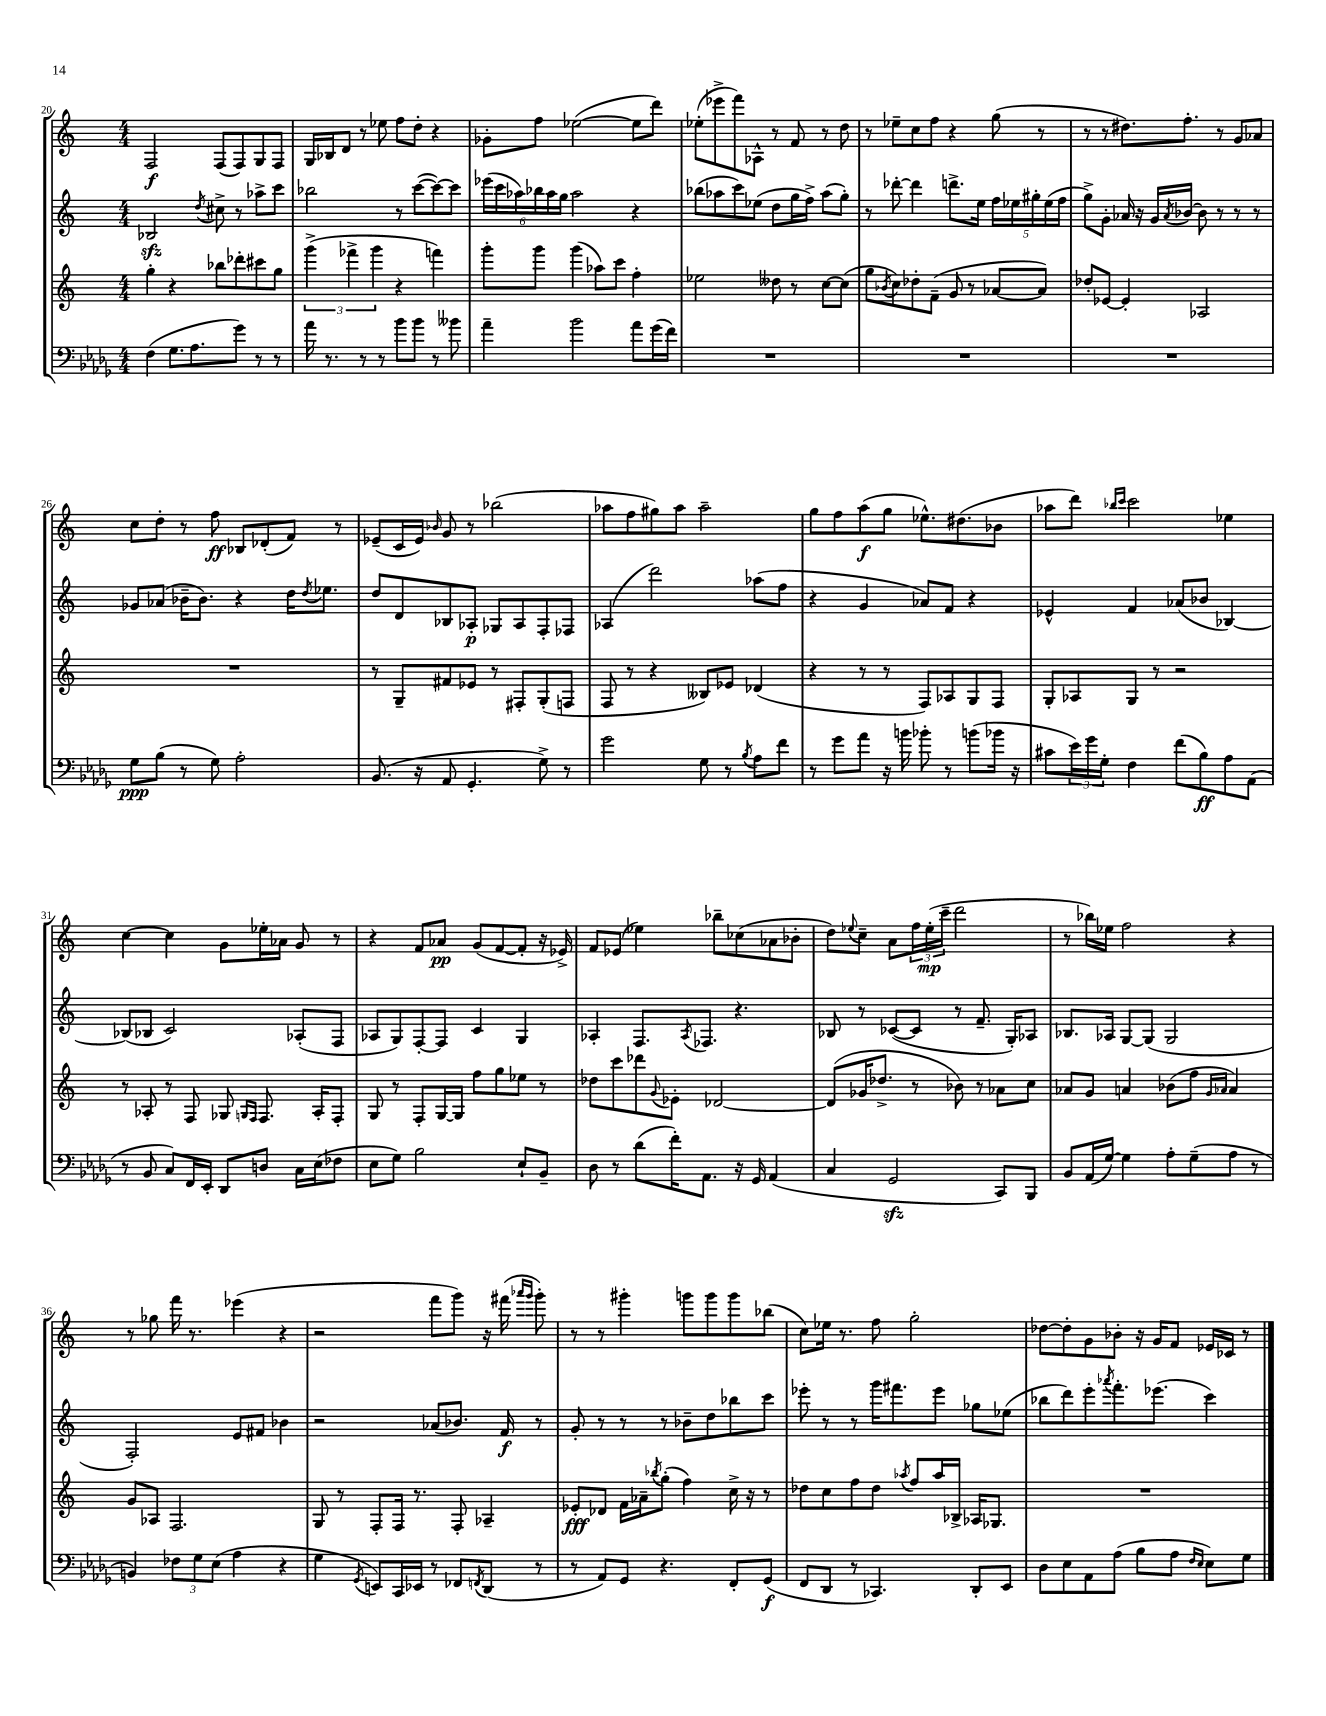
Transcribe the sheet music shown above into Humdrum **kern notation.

**kern	**kern	**kern	**kern
*staff4	*staff3	*staff2	*staff1
*clefF4	*clefG2	*clefG2	*clefG2
*k[b-e-a-d-g-]	*k[]	*k[]	*k[]
*M4/4	*M4/4	*M4/4	*M4/4
(4F\	4gg'\	2B-/	2F/
8.G-\L	4r	.	.
8.A-\	.	.	.
.	.	8qdd/	.
.	8bb-\L	8cc#^\	(8F/L
8g-\J)	8ddd-'\	8r	8F/)
8r	8ccc#\	8aa-^\L	8G/
8r	8gg\J	8ccc\J	8F/J
=	=	=	=
16a-\	(6ggg^\	2bb-\	16G/LL
8.r	.	.	16B-/J
.	.	.	8d/J
.	6fff-^\	.	.
8r	.	.	8r
.	6ggg\	.	.
8r	.	.	8ee-\
8b-\L	4r	8r	8ff\L
8b-\J	.	([8ccc\L	8dd'\J
8r	4fff\)	8ccc\_)	4r
8b--\	.	8ccc\]J	.
=	=	=	=
4a-~\	8ggg'\L	(24eee-\LL	8g-'\L
.	.	24ccc\	.
.	.	24aa-\)	.
.	8ggg\J	24bb-\	8ff\J
.	.	24aa-\	.
.	.	24gg\JJ	.
2b-\	(4ggg\	2aa-\	([2ee-\
.	8aa-\L)	.	.
.	8ccc\J	.	.
8a-\L	4ff'\	4r	8ee-\]L
(16g-\L	.	.	8ddd\J)
16f\JJ)	.	.	.
=	=	=	=
1r	2ee-\	(8bb-\L	(8ee-'\L
.	.	8aa-\	8eee-^\
.	.	8ccc\)	8fff\)
.	.	(8ee-\J	8A-^^\J
.	8dd--\	8dd\L	8r
.	8r	16gg\L	8f/
.	.	16ff^\JJ)	.
.	[8cc\L	(8aa-\L	8r
.	(8cc\]J	8gg'\J)	8dd\
=	=	=	=
1r	8gg\L	8r	8r
.	8qb-/	.	.
.	8cc\)	[8ddd-'\	8ee-~\L
.	8dd-'\	4ddd-\]	8cc\
.	(8f~\J	.	8ff\J
.	8g/	8.ddd^\L	4r
.	8r	.	.
.	.	16ee\Jk	.
.	[8a-/L	20ff\LL	(8gg\
.	.	20ee-\	.
.	.	20gg#'\	.
.	8a-/]J)	.	8r
.	.	(20ee-\	.
.	.	20ff\JJ	.
=	=	=	=
1r	8dd-'/L	8gg^\L)	8r
.	[8e-/J	8g'\J	8r
.	4e-'/]	16a-/	8.dd#\L)
.	.	16r	.
.	.	16g/LL	.
.	.	8qa-/	.
.	.	[16b-/JJ	8.ff'\J
.	2A-/	8b-\]	.
.	.	8r	8r
.	.	8r	8g/L
.	.	8r	8a-/J
=	=	=	=
8G-\L	1r	8g-/L	8cc\L
(8B-\J	.	(8a-/J	8dd'\J
8r	.	16b-~\LK	8r
.	.	8.b-\J)	.
8G-\)	.	.	8ff\
2A-'\	.	4r	8B-/L
.	.	.	(8d-'/
.	.	16dd\LK	8f/J)
.	.	8qdd/	.
.	.	8.ee-\J	.
.	.	.	8r
=	=	=	=
(8.BB-/	8r	8dd/L	(8e-~/L
.	8G~/L	8d/	16c/L
16r	.	.	16e-/JJ)
.	.	.	16qqb-/
8AA-/	8f#/	8B-/	8g/
4.GG-'/	8e-/J	8A-'/J	8r
.	8r	8G-/L	(2bb-\
.	8F#'/L	8A-/	.
8G-^\)	(8G'/	8F'/	.
8r	8F/J	8F-/J	.
=	=	=	=
2g-\	8F/	(4A-/	8aa-\L
.	8r	.	8ff\
.	4r	2ddd\)	8gg#\)
.	.	.	8aa-\J
8G-\	8B--/L)	.	2aa-~\
8r	8e-/J	.	.
8qB-/	.	.	.
8A-\L	(4d-/	(8aa-\L	.
8f\J	.	8ff\J	.
=	=	=	=
8r	4r	4r	8gg\L
8g-\L	.	.	8ff\
8a-\J	8r	4g/	(8aa\
16r	8r	.	8gg\J
16b\	.	.	.
8b-'\	8F/L)	8a-/L)	8.ee-^^\L)
8r	8A-/	8f/J	.
.	.	.	(8.dd#\
(8b\L	8G/	4r	.
16b-\Jk	8F/J	.	8b-\J
16r	.	.	.
=	=	=	=
8c#\L	8G'/L	4e-^^/	8aa-\L
24e-\L)	8A-/	.	8ddd\J)
24g-\	.	.	.
24G-'\JJ	.	.	.
.	.	.	16qqbb-/LL
.	.	.	16qqccc/JJ
4F\	8G/J	4f/	2ccc\
.	8r	.	.
(8f\L	2r	(8a-/L	.
8B-\)	.	8b-/J	.
8A-\	.	[4B-/)	4ee-\
(8AA-\J	.	.	.
=	=	=	=
8r	8r	(8B-/]L	[4cc\
8BB-/	8A-'/	8B-/J	.
8C/L)	8r	2c/)	4cc\]
16FF/L	8F/	.	.
16EE-'/JJ	.	.	.
8DD-/L	8G-/	.	8g\L
.	16qqG/LL	.	.
.	16qqF/JJ	.	.
8D/J	8.F/	.	16ee-'\L
.	.	.	16a-\JJ
16C\LL	.	(8A-'/L	8g/
(16E-\J	16A-'/LK	.	.
8F-\J	8F'/J	8F/J	8r
=	=	=	=
8E-\L	8G/	8A-/L	4r
8G-\J)	8r	8G/)	.
2B-\	8F'/L	[8F'/	8f/L
.	[16G/L	8F/]J	8a-/J
.	16G/]JJ	.	.
.	8ff\L	4c/	(8g/L
.	8gg\	.	[8f/
8E-`/L	8ee-\J	4G/	8f'/]J
8BB-~/J	8r	.	16r
.	.	.	16e-^/)
=	=	=	=
8D-\	8dd-\L	4A-'/	8f/L
8r	8ccc\	.	(8e-/J
(8d-\L	8ddd-\	8.F/L	4ee-\)
.	8qqg/	.	.
16f'\K)	8e-'\J	.	.
.	.	8qA-/	.
8.AA-\J	.	8.F-/J	.
.	[2d-/	.	8bb-~\L
16r	.	4.r	(8cc-\
16GG-/	.	.	.
(4AA-/	.	.	8a-\
.	.	.	8b-'\J
=	=	=	=
4C/	(8d-/]L	8B-/	8dd\L)
.	.	.	8qqee-/
.	16g-/K	8r	8cc~\J
.	8.dd-^/J	.	.
2GG-/	.	([8c-/L	8a\L
.	8r	8c-/]J	24ff\L
.	.	.	(24ee-'\
.	.	.	24ccc~\JJ
.	8b-\)	8r	2ddd\
.	8r	8.f~/	.
8CC/L)	8a-\L	.	.
.	.	16G'/LK)	.
8BBB-/J	8cc\J	8A-/J	.
=	=	=	=
8BB-/L	8a-/L	8.B-/L	8r
(16AA-/L	8g/J	.	16bb-\LL)
[16G-/JJ)	.	16A-/Jk	16ee-\JJ
4G-\]	4a/	[8G/L	2ff\
.	.	(8G/]J	.
8A-'\L	(8b-\L	2G/	.
(8G-~\	8ff\J	.	.
.	16qqg/LL	.	.
.	16qqa-/JJ	.	.
8A-\J	4a-/)	.	4r
8r	.	.	.
=	=	=	=
4BB/)	8g/L	2F'/)	8r
.	8A-/J	.	8gg-\
12F-\L	2.F/	.	16fff\
.	.	.	8.r
12G-\	.	.	.
(12E-\J	.	.	.
4A-\	.	8e/L	(4eee-\
.	.	8f#/J	.
4r	.	4b-\	4r
=	=	=	=
4G-\	8G/	2r	2r
.	8r	.	.
8qGG-/	.	.	.
8EE/L)	8F'/L	.	.
16CC/L	16F/Jk	.	.
16EE-/JJ	8.r	.	.
8r	.	(8a-/L	8fff\L
8FF-/L	8F'/	8.b-/J)	8ggg\J)
8qFF/	.	.	.
(8DD-/J	4A-~/	.	16r
.	.	16f/	(16fff#\
.	.	.	16qqaaa-/LL
.	.	.	16qqggg/JJ
8r	.	8r	8ggg'\)
=	=	=	=
8r	8e-'/L	8g'/	8r
8AA-/L)	8d-/J	8r	8r
8GG-/J	16f\LL	8r	4ggg#'\
.	16a-~\J	.	.
.	8qbb-/	.	.
4.r	(8gg'\J	8r	.
.	4ff\)	8b-~\L	8ggg\L
.	.	8dd\	8ggg\
8FF'/L	16cc^\	8bb-\	8ggg\
.	16r	.	.
(8GG-/J	8r	8ccc\J	(8bb-\J
=	=	=	=
8FF/L	8dd-\L	8eee-'\	8cc\L)
8DD-/J	8cc\	8r	16ee-\Jk
.	.	.	8.r
8r	8ff\	8r	.
4.CC-/)	8dd-\J	16ggg\LK	8ff\
.	.	8.fff#\	.
.	8qaa-/	.	.
.	8ff/L	.	2gg'\
.	16aa-/L	8eee-\J	.
.	16B-^/JJ	.	.
8DD-'/L	16A-/LK	8gg-\L	.
.	8.G-/J	.	.
8EE-/J	.	(8ee-\J	.
=	=	=	=
8D-\L	1r	8bb-\L	[8dd-\L
8E-\	.	8ddd\)	8dd-'\]
8AA-\	.	8eee'\	8g\
.	.	8qaaa-/	.
(8A-\J	.	8.fff'\	8b-'\J
8B-\L	.	.	16r
.	.	(8.eee-\J	16g/LK
8A-\J	.	.	8f/J
16qqF/LL	.	.	.
16qqE-/JJ	.	.	.
8E-\L)	.	4ccc\)	16e-/LL
.	.	.	16c-/JJ
8G-\J	.	.	8r
==	==	==	==
*-	*-	*-	*-
